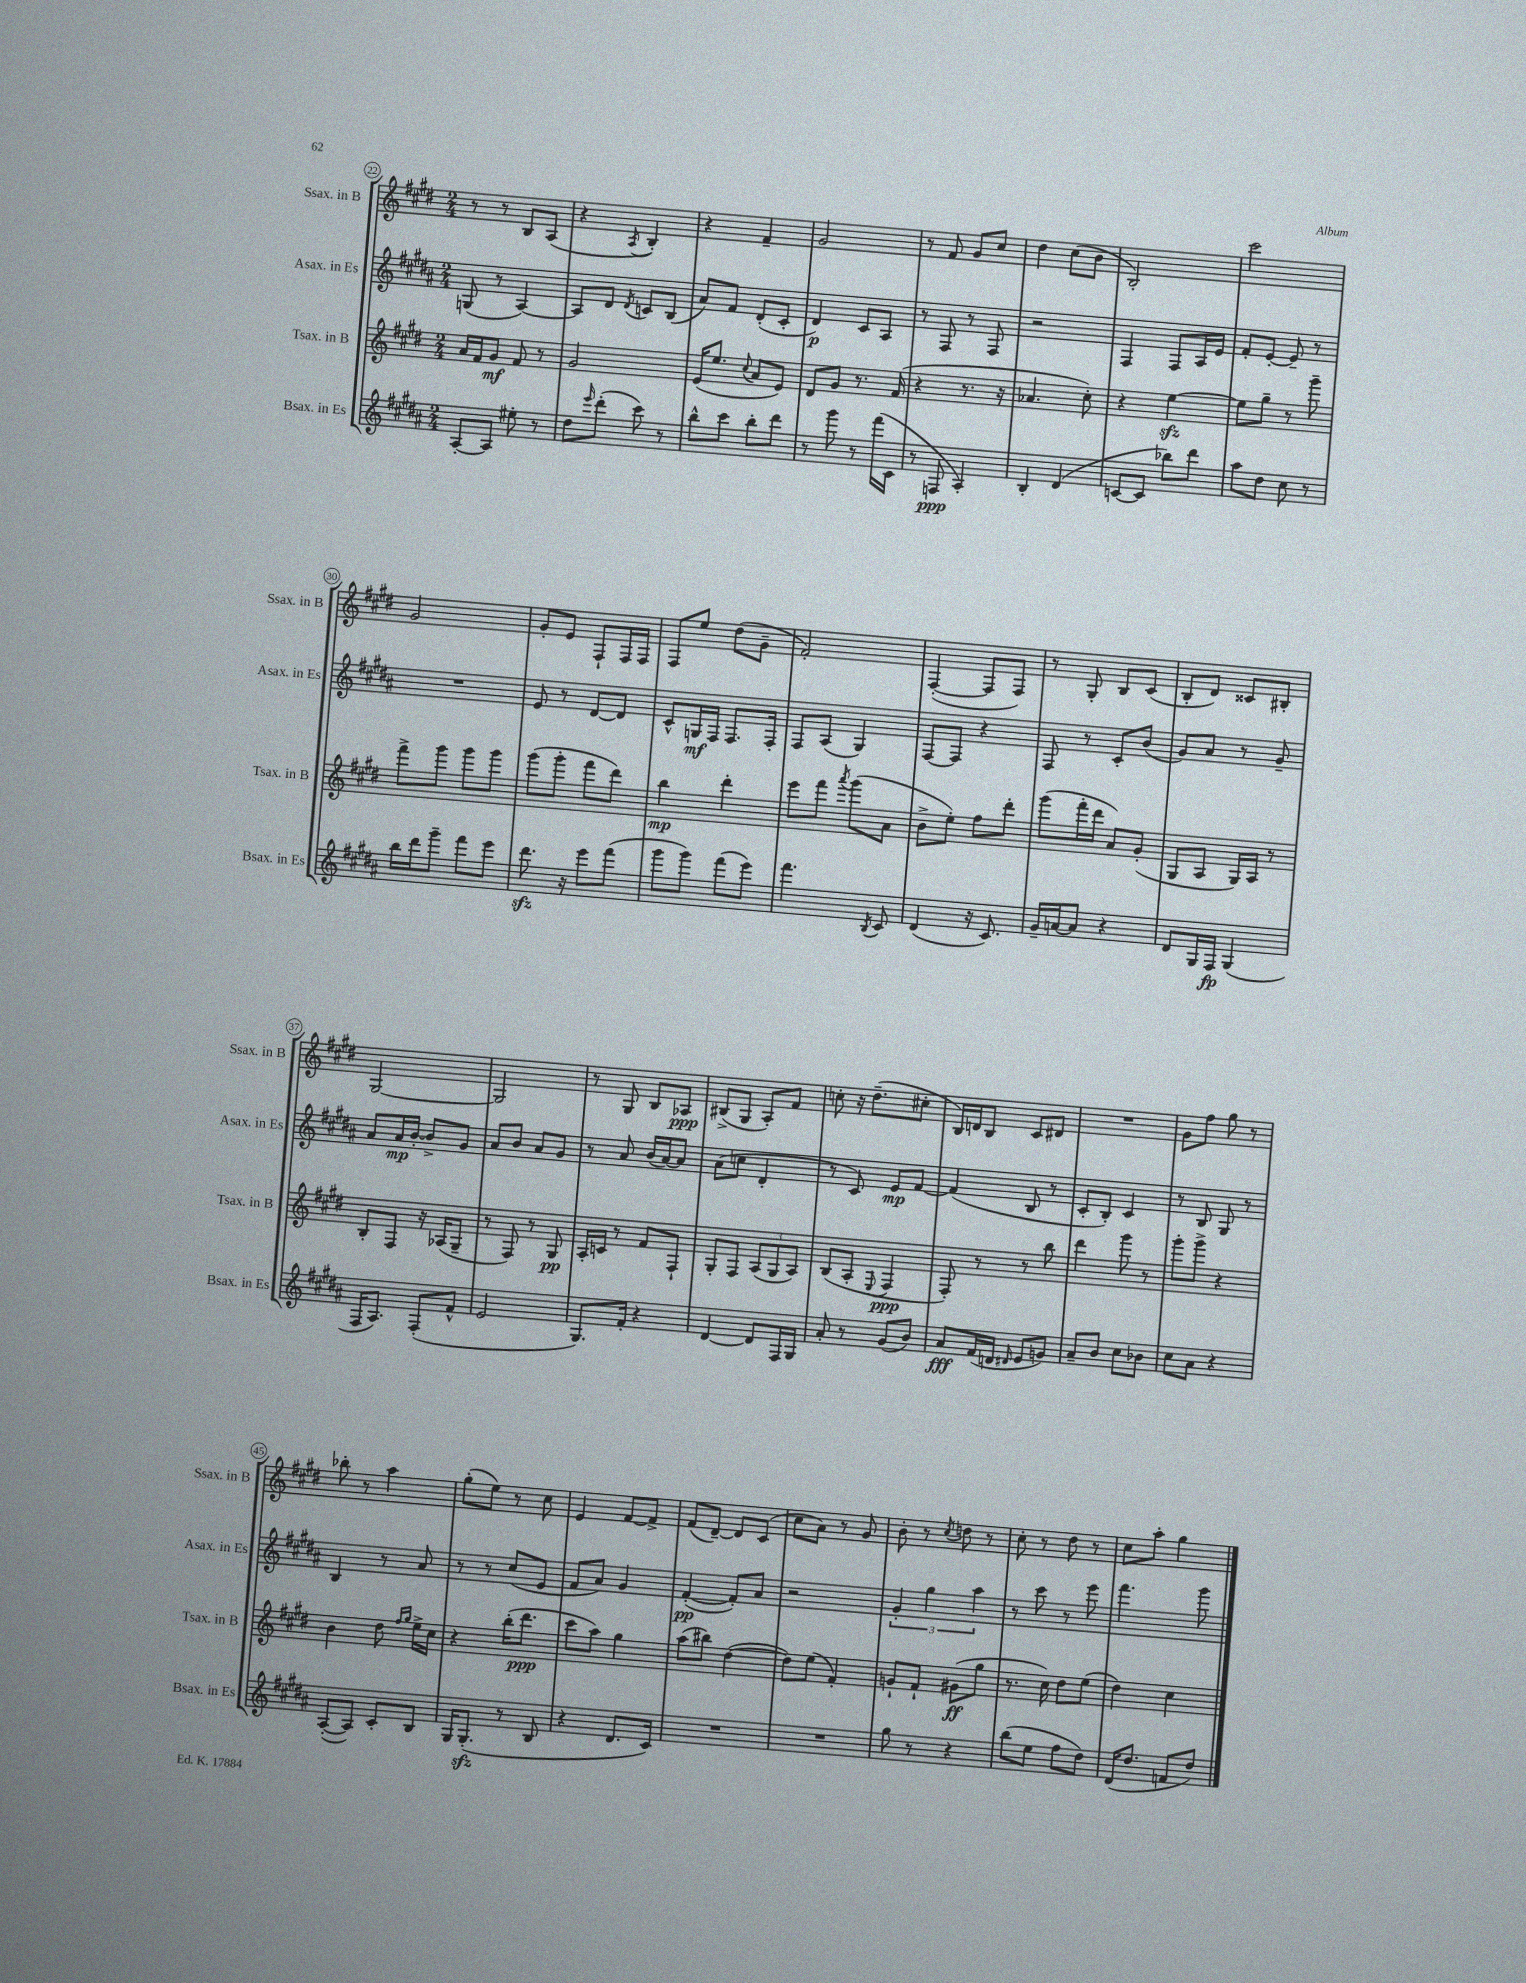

**kern	**kern	**kern	**kern
*staff4	*staff3	*staff2	*staff1
*clefG2	*clefG2	*clefG2	*clefG2
*k[f#c#g#d#a#]	*k[f#c#g#d#]	*k[f#c#g#d#a#]	*k[f#c#g#d#]
*M2/4	*M2/4	*M2/4	*M2/4
[8A#'/L	16a/LL	(8G/	8r
.	16f#/J	.	.
8A#/]J	8g#/J	8r	8r
8ee#'\	8f#/	[4A#/)	8B/L
8r	8r	.	(8A/J
=	=	=	=
8dd#\L	2g#/	8A#/]L	4r
16qqeee/	.	.	.
(8ddd#'\J	.	8d#/J	.
.	.	8qd#/	8qA/
8ccc#\)	.	8c/L	4B'/)
8r	.	(8B/J	.
=	=	=	=
8bb^^\L	(16e/LK	8a#/L)	4r
.	8.ee/J	.	.
8ccc#\J	.	8f#/J	.
.	8qqcc#/	.	.
8bb'\L	8a/L	(8d#'/L	4f#~/
8ddd#\J	8e/J)	8c#'/J	.
=	=	=	=
8r	8d#/L	4d#/)	2g#/
8ggg#\	8g#/J	.	.
8r	8.r	8c#/L	.
(16fff#\LL	.	8A#/J	.
16c#\JJ	(16f#/	.	.
=	=	=	=
8r	4r	8r	8r
8F/	.	8F#/	8f#/
4A#'/)	8.r	8r	8g#/L
.	.	8F#/	8cc#/J
.	16r	.	.
=	=	=	=
4B'/	4.a-/	2r	4dd#\
(4d#/	.	.	(8cc#\L
.	8cc#'\)	.	8b\J
=	=	=	=
[8c/L	4r	4F#/	2B'/)
8c/]J	.	.	.
8bb-\L)	[4ee\	8F#/L	.
8ddd#\J	.	16A#/L	.
.	.	16e/JJ	.
=	=	=	=
8aa#\L	8ee\]L	8f#'/L	2ccc#\
8dd#\J	8gg#~\J	[8e'/J	.
8cc#\	8r	8e~/]	.
8r	8ggg#~\	8r	.
=	=	=	=
16bb\LL	8fff#^\L	2r	2g#/
16ddd#\J	.	.	.
8ggg#~\J	8ggg#\J	.	.
8fff#\L	8ggg#\L	.	.
8eee\J	8ggg#\J	.	.
=	=	=	=
8.ddd#\	(8ggg#\L	8e/	8g#'/L
.	8ggg#'\J	8r	8e/J
16r	.	.	.
8eee\L	8fff#\L	[8d#/L	8F#`/L
(8fff#\J	8ddd#\J)	8d#/]J	16F#/L
.	.	.	16F#/JJ
=	=	=	=
8ggg#\L	4bb\	8c#^^/L	8F#/L
8ggg#\J)	.	16G/L	8ee/J
.	.	16F#/JJ	.
(8fff#\L	4ddd#'\	8.F#/L	(8dd#\L
8eee\J)	.	.	8g#~\J
.	.	16F#'/Jk	.
=	=	=	=
4.fff#\	8eee\L	8F#/L	2f#'/)
.	8fff#\J	(8A#/J	.
.	8qaaa/	.	.
.	(8ggg#\L	4G#/)	.
8qB/	.	.	.
8c#/	8a\J	.	.
=	=	=	=
(4d#/	8b^\L	[8F#/L	([4F#'/
.	8ee'\J)	8F#/]J	.
16r	8ff#\L	4r	8F#/]L
8.c#/)	.	.	.
.	8ddd#'\J	.	8F#/J)
=	=	=	=
16g#~/LL	(8ggg#\L	8F#/	8r
[16a/J	.	.	.
8a/]J	16fff#'\L	8r	8G#'/
.	16ddd#\JJ	.	.
4r	8a/L)	8c#'/L	8B/L
.	(8g#'/J	(8b/J	(8c#/J
=	=	=	=
8d#/L	8G#/L	8g#/L)	8B'/L
16G#/L	8A/J	8a#/J	8d#/J)
16F#/JJ	.	.	.
(4G#/	16G#/LL)	8r	8c##/L
.	16A/JJ	.	.
.	8r	8g#~/	8B#'/J
=	=	=	=
16F#/LK	8B'/L	8a#/L	[2G#/
8.A#/J)	.	.	.
.	8F#/J	16a#/L	.
.	.	[16b'/JJ	.
(8F#'/L	16r	8b^/]L	.
.	(16A-/LK	.	.
8f#^^/J	8G#~/J	8g#/J	.
=	=	=	=
2e/	8r	8a#/L	2G#/]
.	8F#/)	8b/J	.
.	8r	8a#/L	.
.	8G#/	8g#/J	.
=	=	=	=
8.G#/L)	16A'/LL	8r	8r
.	16c/JJ	.	.
.	8r	8a#/	8G#/
16f#'/Jk	.	.	.
4r	8f#/L	(16b/LL	8B/L
.	.	[16a#/J)	.
.	8F#`/J	8a#/]J	8A-/J
=	=	=	=
[4d#/	8G#'/L	(8a#\L	(8B#^/L
.	8F#/J	8cc\J	8G#/J
8d#/]L	(12A/L	4d#'/	8A'/L)
.	12G#/	.	.
16F#/L	.	.	8f#/J
.	12A/J)	.	.
16G#/JJ	.	.	.
=	=	=	=
8a#'/	(8B/L	8r	8cc'\
8r	8A'/J	8c#/)	16r
.	.	.	(8.dd#~\L
.	8qqE/	.	.
(8g#/L	4F#/	8e/L	.
8b/J)	.	[8f#/J	8cc#'\J
=	=	=	=
8a#/L	8F#'/)	(4f#/]	16B/LL)
.	.	.	16d/J
(16f#/L	8r	.	8B/J
16d/JJ	.	.	.
16qqd#/	.	.	.
8e/L	8r	8B/	8c#/L
8g/J)	8bb\	8r	8d#/J
=	=	=	=
8a#~/L	4ddd#\	8c#'/L	2r
8b/J	.	8B'/J)	.
8cc#\L	8ggg#\	4c#/	.
8b-\J	8r	.	.
=	=	=	=
8cc#\L	8ggg#'\L	8r	8g#\L
8a#\J	8ggg#^\J	8B/	8ff#\J
4r	4r	8G#/	8gg#\
.	.	8r	8r
=	=	=	=
([8A#'/L	4b\	4B/	8bb-'\
8A#/]J)	.	.	8r
8c#'/L	8dd#\	8r	4aa\
.	16qqff#/LL	.	.
.	16qqgg#/JJ	.	.
8B/J	16ee^\LL	8a#/	.
.	16cc#\JJ	.	.
=	=	=	=
16G#/LK	4r	8r	(8gg#'\L
(8.G#'/J	.	.	.
.	.	8r	8ee\J)
8r	(16bb'\LK	(8cc#/L	8r
.	8.ddd#\J	.	.
8B/	.	8e/J	8cc#\
=	=	=	=
4r	8ccc#\L	8f#/L	4e/
.	8aa\J)	8a#/J)	.
8.d#/L	4gg#\	4g#/	[8f#/L
.	.	.	8f#^/]J
16c#/Jk)	.	.	.
=	=	=	=
2r	(8aa\L	([4f#'/	(8f#/L
.	8bb#\J)	.	[8d#~/J)
.	([4dd#\	8f#'/]L)	8d#/]L
.	.	8a#/J	(8c#/J
=	=	=	=
2r	8dd#\]L)	2r	8cc#\L
.	(8ee\J	.	8a\J)
.	4f#'/)	.	8r
.	.	.	8g#/
=	=	=	=
8gg#\	8g`/L	6g#'/	8b'\
8r	8f#`/J	.	8r
.	.	6gg#\	.
.	.	.	8qcc#/
4r	(8g#\L	.	8dd\
.	.	6aa#\	.
.	8gg#\J	.	8r
=	=	=	=
(8bb\L	8.r	8r	8cc#'\
8ee\J	.	8ccc#\	8r
.	16cc#\)	.	.
8ff#\L	8dd#\L	8r	8dd#\
8dd#\J)	(8ee\J	8eee\	8r
=	=	=	=
(16d#/LK	4dd#\)	4.fff#\	8cc#\L
8.dd#/J	.	.	.
.	.	.	8aa'\J
8f/L	4cc#\	.	4gg#\
8dd#/J)	.	8ggg#\	.
==	==	==	==
*-	*-	*-	*-
